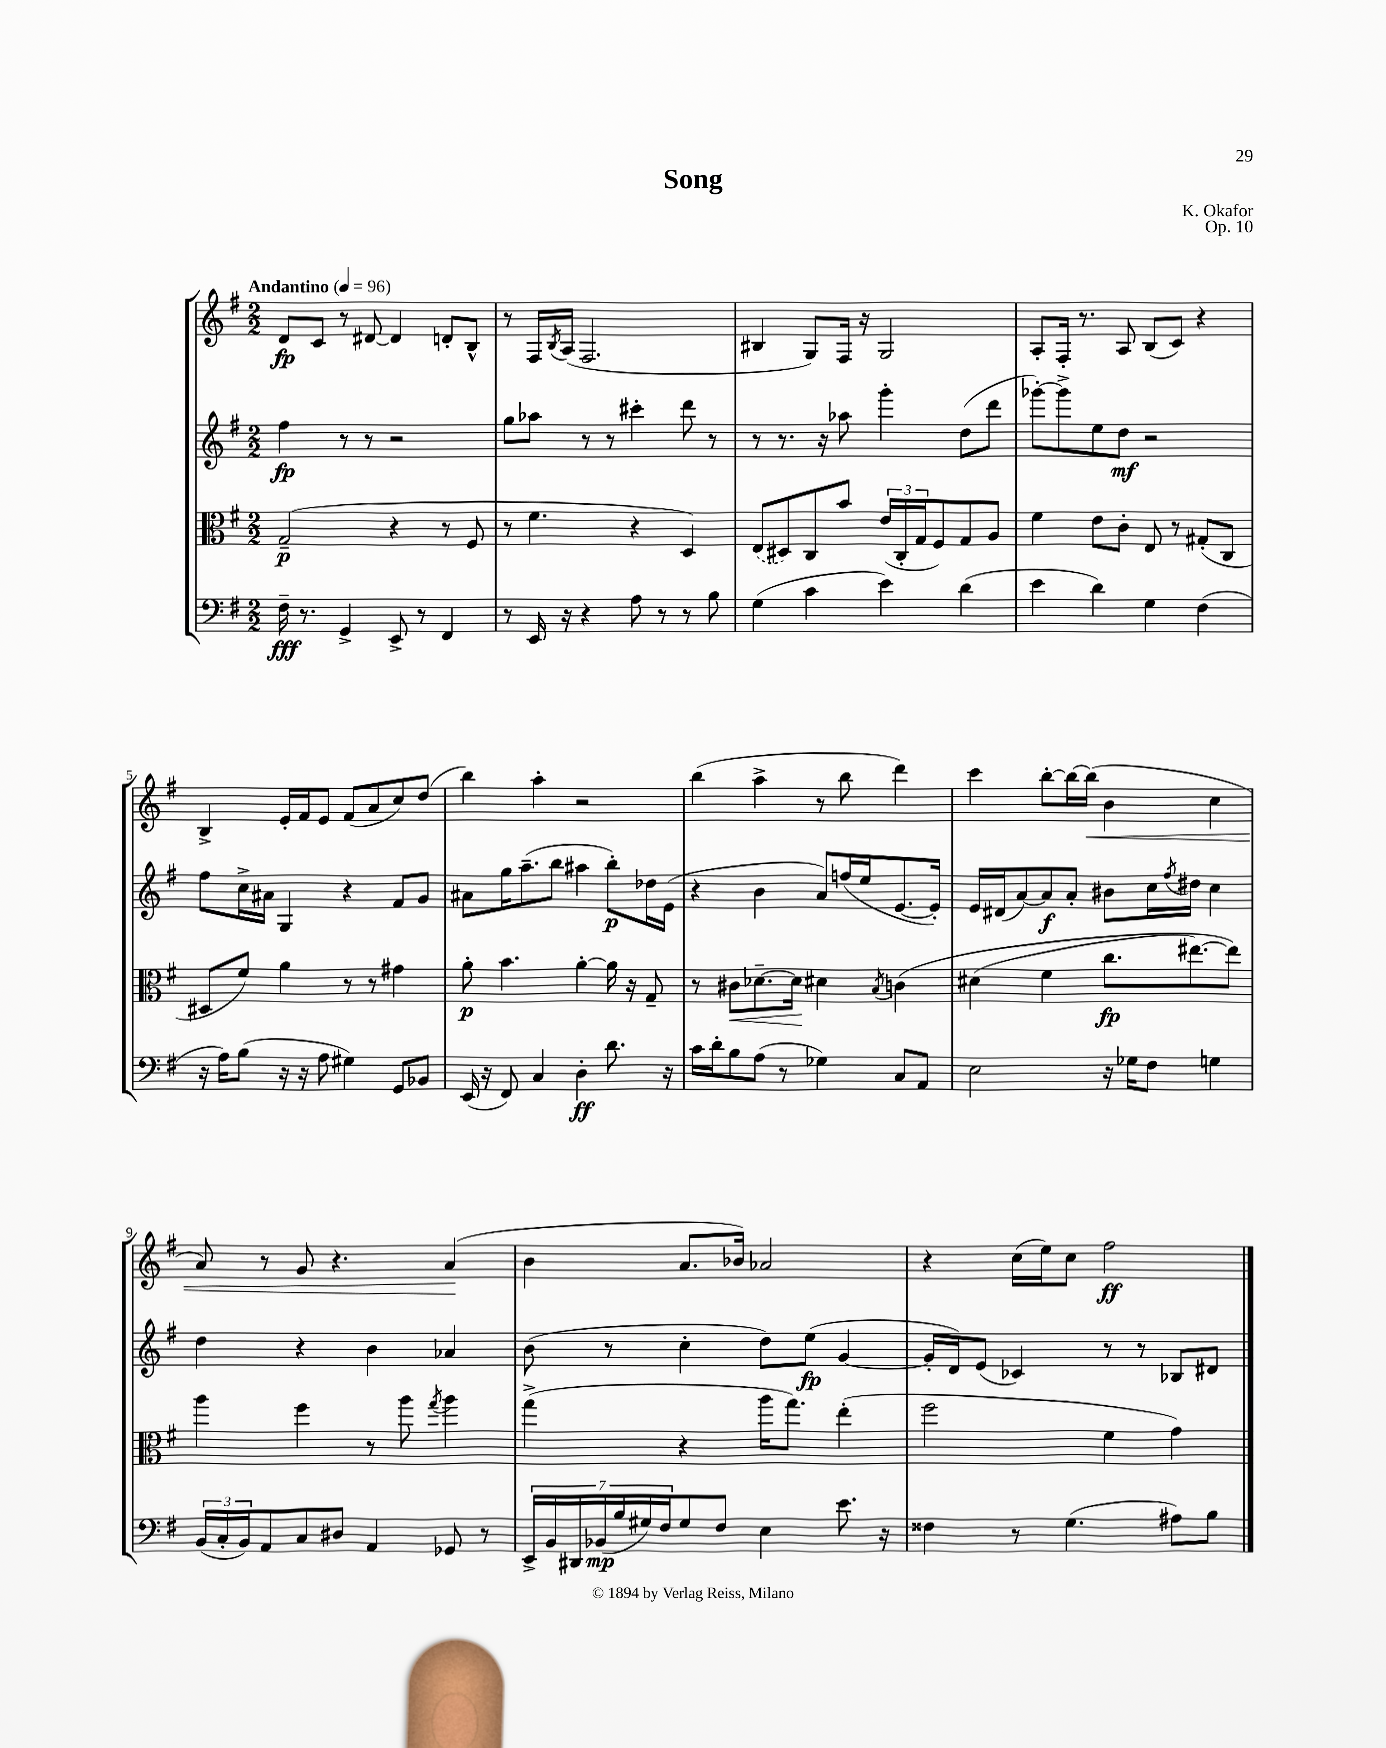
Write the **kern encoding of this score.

**kern	**dynam	**kern	**dynam	**kern	**dynam	**kern	**dynam
*part4	*part4	*part3	*part3	*part2	*part2	*part1	*part1
*staff4	*staff4	*staff3	*staff3	*staff2	*staff2	*staff1	*staff1
*clefF4	*	*clefC3	*	*clefG2	*	*clefG2	*
*k[f#]	*	*k[f#]	*	*k[f#]	*	*k[f#]	*
*M2/2	*	*M2/2	*	*M2/2	*	*M2/2	*
*MM96	*	*MM96	*	*MM96	*	*MM96	*
=1	=1	=1	=1	=1	=1	=1	=1
!	!	!	!	!	!	!LO:TX:a:B:t=Andantino	!
16F#~\	fff	(2G~/	p	4ff#\	fp	8d/L	fp
8.r	.	.	.	.	.	.	.
.	.	.	.	.	.	8c/J	.
4GG^/	.	.	.	8r	.	8r	.
.	.	.	.	8r	.	[8d#X/	.
8EE^/	.	4r	.	2r	.	4d#/]	.
8r	.	.	.	.	.	.	.
4FF#/	.	8r	.	.	.	8dn'/L	.
.	.	8F#/	.	.	.	8B^^/J	.
=2	=2	=2	=2	=2	=2	=2	=2
8r	.	8r	.	8gg\L	.	8r	.
16EE/	.	4.f#\	.	8aa-X\J	.	16F#/LL	.
.	.	.	.	.	.	8qB/	.
16r	.	.	.	.	.	(16A/JJ	.
4r	.	.	.	8r	.	2.F#/	.
.	.	.	.	8r	.	.	.
8A\	.	4r	.	4ccc#X'\	.	.	.
8r	.	.	.	.	.	.	.
8r	.	4D/)	.	8ddd\	.	.	.
8B\	.	.	.	8r	.	.	.
=3	=3	=3	=3	=3	=3	=3	=3
(4G\	.	(8E/L	.	8r	.	4B#X/	.
.	.	8D#X/)	.	8.r	.	.	.
4c\	.	8C/	.	.	.	8G/L)	.
.	.	.	.	16r	.	.	.
.	.	8b/J	.	8aa-X\	.	16F#/Jk	.
.	.	.	.	.	.	16r	.
4e\)	.	(24e/LL	.	4ggg'\	.	2G/	.
.	.	24C'/	.	.	.	.	.
.	.	24G/J	.	.	.	.	.
.	.	8F#/)	.	.	.	.	.
(4d\	.	8G/	.	(8dd\L	.	.	.
.	.	8A/J	.	8ddd\J	.	.	.
=4	=4	=4	=4	=4	=4	=4	=4
4e\	.	4f#\	.	[8ggg-X'\L)	.	8A'/L	.
.	.	.	.	8ggg-^\]	.	16F#'/Jk	.
.	.	.	.	.	.	8.r	.
4d\)	.	8e\L	.	8ee\	.	.	.
.	.	8c'\J	.	8dd\J	mf	8A/	.
4G\	.	8E/	.	2r	.	(8B/L	.
.	.	8r	.	.	.	8c/J)	.
(4F#\	.	(8G#X'/L	.	.	.	4r	.
.	.	8C/J	.	.	.	.	.
!!LO:LB:g=z
=5	=5	=5	=5	=5	=5	=5	=5
16r	.	8D#X/L	.	8ff#\L	.	4B^/	.
16A\KL)	.	.	.	.	.	.	.
(8B\J	.	8f#/J)	.	16cc^\L	.	.	.
.	.	.	.	16a#X\JJ	.	.	.
16r	.	4a\	.	4G/	.	16e'/LL	.
16r	.	.	.	.	.	16f#/J	.
8A\	.	.	.	.	.	8e/J	.
4G#X\)	.	8r	.	4r	.	(8f#/L	.
.	.	8r	.	.	.	8a/	.
8GG/L	.	4g#X\	.	8f#/L	.	8cc/)	.
8BB-X/J	.	.	.	8g/J	.	(8dd/J	.
=6	=6	=6	=6	=6	=6	=6	=6
(16EE/	.	8a'\	p	8a#X\L	.	4bb\)	.
16r	.	.	.	.	.	.	.
8FF#/)	.	4.b\	.	16gg\K	.	.	.
.	.	.	.	(8.aa~\	.	.	.
4C/	.	.	.	.	.	4aa'\	.
.	.	.	.	8bb\J	.	.	.
4D'\	ff	[4a'\	.	4aa#X\	.	2r	.
8.d\	.	16a\]	.	8bb'\L)	p	.	.
.	.	16r	.	.	.	.	.
.	.	8G~/	.	16dd-X\L	.	.	.
16r	.	.	.	(16e\JJ	.	.	.
=7	=7	=7	=7	=7	=7	=7	=7
16c\LL	.	8r	.	4r	.	(4bb\	.
16d'\J	.	.	.	.	.	.	.
!	!	!	!LO:HP:b	!	!	!	!
8B\	.	8c#X\L	<	.	.	.	.
(8A\J	.	[8.d-X~\	.	4b\	.	4aa^\	.
8r	.	.	.	.	.	.	.
.	.	16d-\Jk]	.	.	.	.	.
4G-X\)	.	4d#X\	[	8a/L)	.	8r	.
.	.	.	.	(16ffn/L	.	8bb\	.
.	.	.	.	16ee/J	.	.	.
.	.	8qB/	.	.	.	.	.
8C/L	.	(4cn\	.	[8.e/	.	4ddd\)	.
8AA/J	.	.	.	.	.	.	.
.	.	.	.	16e'/Jk])	.	.	.
=8	=8	=8	=8	=8	=8	=8	=8
2E\	.	(4d#X\	.	16e/LL	.	4ccc\	.
.	.	.	.	(16d#X/J	.	.	.
.	.	.	.	[8a/)	.	.	.
.	.	4f#\	.	8a/]	f	[8bb'\L	.
.	.	.	.	8a'/J	.	16bb\L_	.
!	!	!	!	!	!	!	!LO:HP:b
.	.	.	.	.	.	(16bb\JJ]	<
16r	.	8.cc\L	fp	8b#X\L	.	4b\	.
16G-X\KL	.	.	.	.	.	.	.
8F#\J	.	.	.	16cc\L	.	.	.
.	.	.	.	8qff#/	.	.	.
.	.	[8.ee#X\)	.	16dd#X\JJ	.	.	.
4Gn\	.	.	.	4cc\	.	4cc\	.
.	.	8ee#\J])	.	.	.	.	.
!!LO:LB:g=z
=9	=9	=9	=9	=9	=9	=9	=9
(24BB/LL	.	4aa\	.	4dd\	.	8a/)	.
24C'/	.	.	.	.	.	.	.
24BB/J)	.	.	.	.	.	.	.
8AA/	.	.	.	.	.	8r	.
8C/	.	4ff#\	.	4r	.	8g/	.
8D#X/J	.	.	.	.	.	4.r	.
4AA/	.	8r	.	4b\	.	.	.
.	.	8aa\	.	.	.	.	.
.	.	8qgg/	.	.	.	.	.
8GG-X/	.	4aa\	.	4a-X/	.	(4a/	.
8r	.	.	.	.	.	.	.
.	.	.	.	.	.	.	[
=10	=10	=10	=10	=10	=10	=10	=10
28EE^/LL	.	(4gg^\	.	(8b\	.	4b\	.
28BB/	.	.	.	.	.	.	.
28DD#X/	.	.	.	.	.	.	.
(28BB-X/	mp	.	.	.	.	.	.
.	.	.	.	8r	.	.	.
28B/	.	.	.	.	.	.	.
28G#X/)	.	.	.	.	.	.	.
28F#/J	.	.	.	.	.	.	.
8G#/	.	4r	.	4cc'\	.	8.a/L	.
8F#/J	.	.	.	.	.	.	.
.	.	.	.	.	.	16b-X/Jk)	.
4E\	.	16aa\KL	.	8dd\L)	.	2a-X/	.
.	.	8.gg\J)	.	.	.	.	.
.	.	.	.	(8ee\J	fp	.	.
8.e\	.	(4ee'\	.	[4g/	.	.	.
16r	.	.	.	.	.	.	.
=11	=11	=11	=11	=11	=11	=11	=11
4F##X\	.	2ff#\	.	16g'/LL]	.	4r	.
.	.	.	.	16d/J)	.	.	.
.	.	.	.	(8e/J	.	.	.
8r	.	.	.	4c-X/)	.	(16cc\LL	.
.	.	.	.	.	.	16ee\J)	.
(4.G\	.	.	.	.	.	8cc\J	.
.	.	4f#\	.	8r	.	2ff#\	ff
.	.	.	.	8r	.	.	.
8A#X\L)	.	4g\)	.	8B-X/L	.	.	.
8B\J	.	.	.	8d#X/J	.	.	.
==	==	==	==	==	==	==	==
*-	*-	*-	*-	*-	*-	*-	*-
